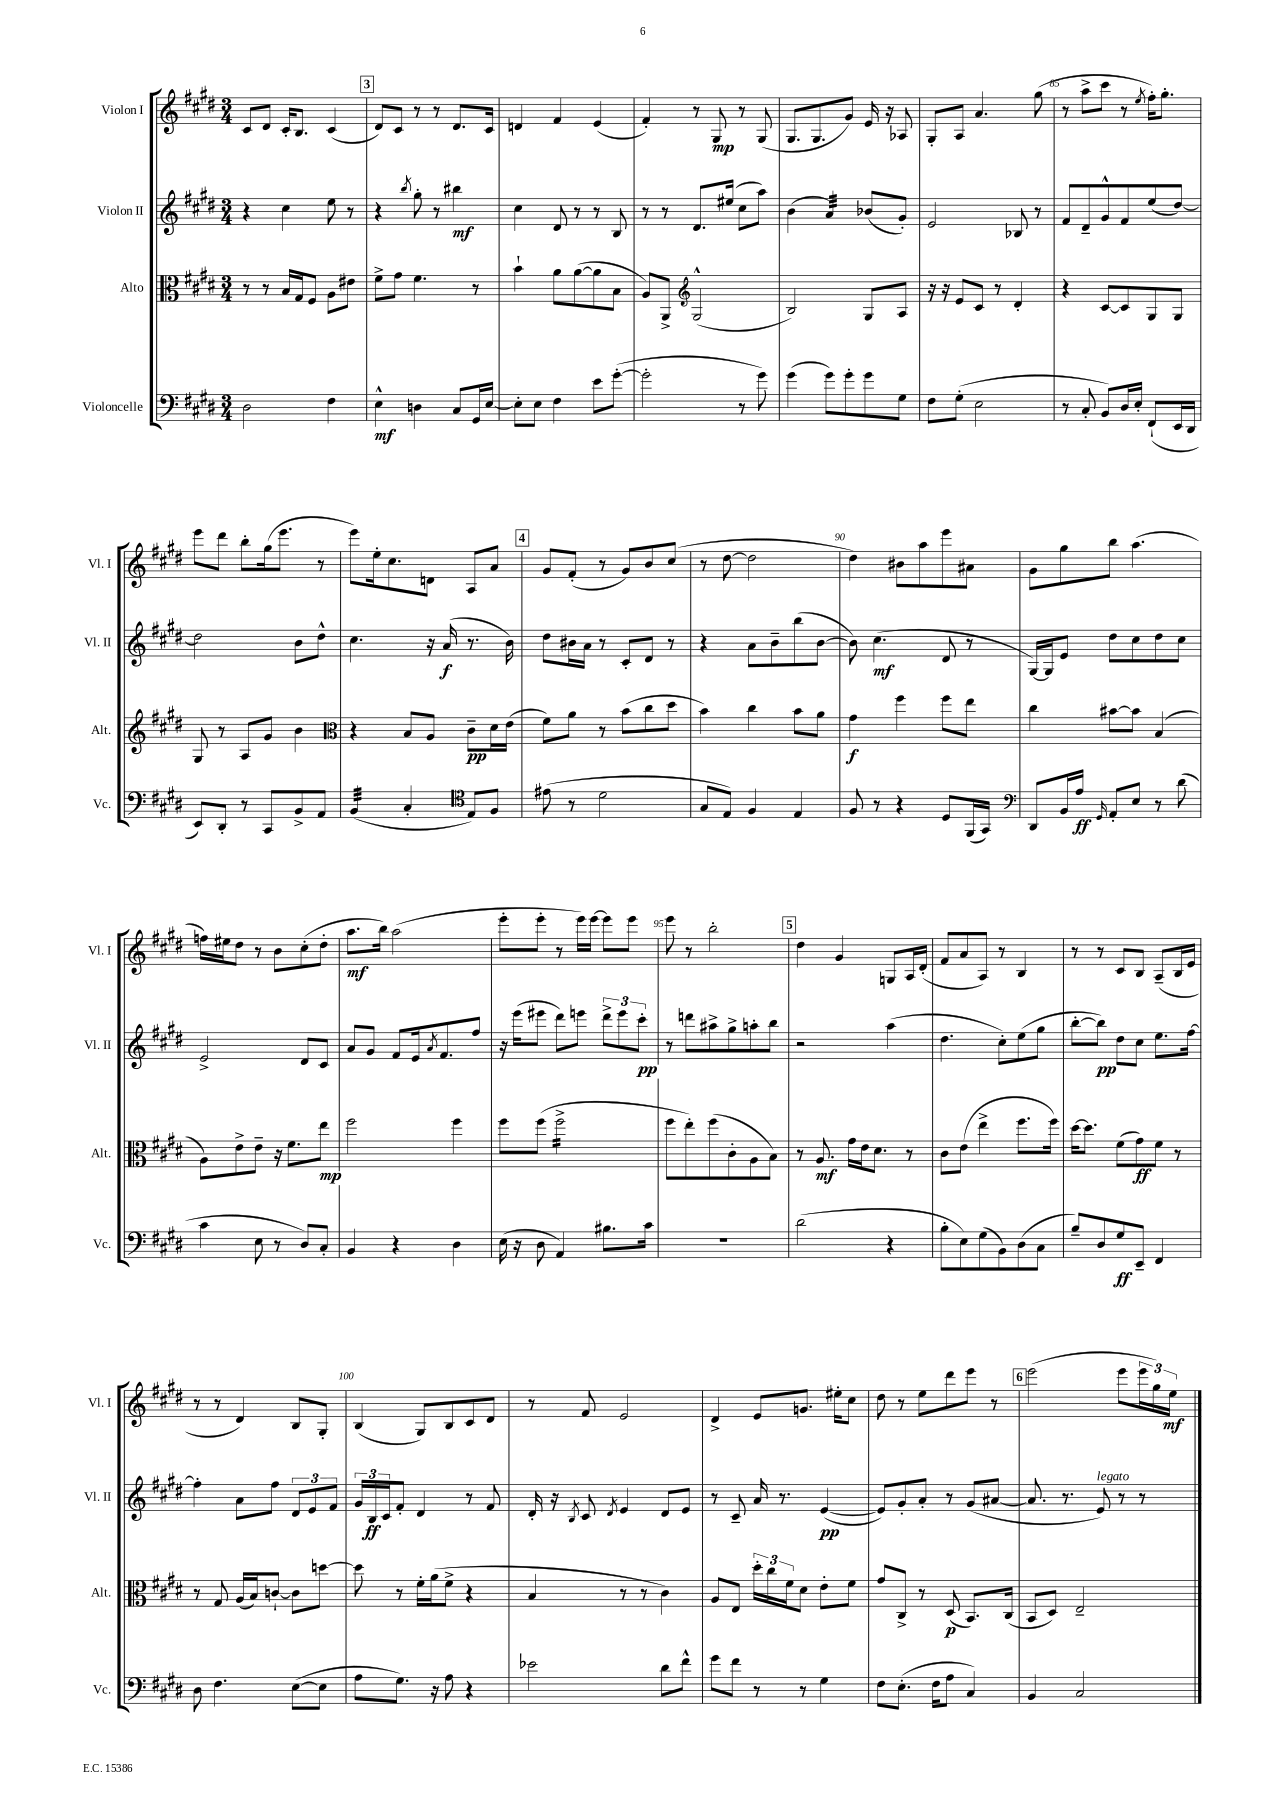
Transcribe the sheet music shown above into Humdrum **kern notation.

**kern	**kern	**kern	**kern
*staff4	*staff3	*staff2	*staff1
*clefF4	*clefC3	*clefG2	*clefG2
*k[f#c#g#d#]	*k[f#c#g#d#]	*k[f#c#g#d#]	*k[f#c#g#d#]
*M3/4	*M3/4	*M3/4	*M3/4
2D#	8r	4r	8c#
.	8r	.	8d#
.	16B	4cc#	16c#'
.	16G#	.	8.B
.	8F#	.	.
4F#	8A	8ee	(4c#
.	8e#	8r	.
=	=	=	=
4E^^	8f#^	4r	8d#)
.	8g#	.	8c#
.	.	8qbb	.
4D	4.f#	8gg#'	8r
.	.	8r	8r
8C#	.	4bb#	8.d#
16GG#	8r	.	.
[16E	.	.	16c#
=	=	=	=
8E']	4b`	4cc#	4d
8E	.	.	.
4F#	8a	8d#	4f#
.	([8a	8r	.
8e	8a]	8r	(4e
([8g#'	8B	8B	.
=	=	=	=
2g#']	8A)	8r	4f#')
.	8AA^	8r	.
*	*clefG2	*	*
.	(2G#^^	8.d#	8r
.	.	.	8G#
.	.	(16ee#	.
8r	.	8cc#	8r
8g#)	.	8aa)	(8G#
=	=	=	=
(4g#	2B)	(4b	8.G#
.	.	.	8.G#
8g#)	.	4a)	.
8g#'	.	.	8g#)
8g#	8G#	(8b-	16e
.	.	.	16r
8G#	8A	8g#')	8A-
=	=	=	=
8F#	16r	2e	8G#'
.	16r	.	.
(8G#'	8e	.	8A
2E	8c#	.	4.a
.	8r	.	.
.	4d#'	8B-	.
.	.	8r	(8gg#
=	=	=	=
8r	4r	8f#	8r
8C#'	.	8d#~	8aa^
8BB)	[8c#	8g#^^	8ccc#
16D#	8c#]	8f#	8r
16E'	.	.	.
.	.	.	8qee
(8FF#`	8G#	(8ee	16ff#')
.	.	.	8.gg#'
16EE	8G#	[8dd#)	.
16DD#	.	.	.
=	=	=	=
8EE)	8G#	2dd#]	8eee
8DD#'	8r	.	8ddd#
8r	8A	.	8bb'
8CC#	8g#	.	(16gg#
.	.	.	8.eee
8BB^	4b	8b	.
8AA	.	8dd#^^	8r
=	=	=	=
*	*clefC3	*	*
(4BB	4r	4.cc#	8eee)
.	.	.	16ee'
.	.	.	8.cc#
4C#'	8B	.	.
.	8A	16r	8d
.	.	(16a	.
*clefC4	*	*	*
8E)	8c#~	8.r	8A
8F#	16d#	.	8a
.	(16e	16b)	.
=	=	=	=
(8e#	8f#)	8dd#	8g#
8r	8a	16b#	(8f#'
.	.	16a	.
2d#	8r	8r	8r
.	(8b	8c#'	8g#)
.	8cc#	8d#	8b
.	8dd#	8r	(8cc#
=	=	=	=
8G#	4b)	4r	8r
8E)	.	.	[8dd#
4F#	4cc#	8a	2dd#]
.	.	8b~	.
4E	8b	(8bb	.
.	8a	[8b	.
=	=	=	=
8F#	4g#	8b])	4dd#)
8r	.	(4.cc#	.
4r	4ff#	.	8b#
.	.	.	8aa
8D#	8ff#	8d#	8eee
(16FF#	8ee	8r	8a#
16GG#)	.	.	.
=	=	=	=
*clefF4	*	*	*
8DD#	4cc#	[16G#)	8g#
.	.	16G#]	.
16BB	.	8e	8gg#
16A	.	.	.
16qqGG#	.	.	.
8AA'	[8b#	8dd#	8bb
8E	8b#]	8cc#	(4.aa
8r	(4B	8dd#	.
(8d#	.	8cc#	.
=	=	=	=
4c#	8A)	2e^	16ff)
.	.	.	16ee#
.	8e^	.	8dd#
8E	8e~	.	8r
8r	16r	.	8b
.	8.f#	.	.
8D#)	.	8d#	(8cc#'
8C#'	8ee	8c#	8dd#'
=	=	=	=
4BB	2ff#	8a	8.aa
.	.	8g#	.
.	.	.	16bb)
4r	.	8f#	(2aa
.	.	16e	.
.	.	8qa	.
.	.	8.f#	.
4D#	4ff#	.	.
.	.	8ff#	.
=	=	=	=
(16E	8ff#	16r	8eee'
16r	.	(16eee	.
8D#	(8ff#	8eee#	8eee'
4AA)	2ff#^	8ddd#)	8r
.	.	8eee	16eee)
.	.	.	[16eee
8.B#	.	12ddd#^	8eee]
.	.	12eee	.
.	.	.	8eee
.	.	12ccc#'	.
16c#	.	.	.
=	=	=	=
2.r	8ff#	8r	8eee
.	8ee')	8ddd	8r
.	(8ff#	8aa#^	2bb'
.	8c#'	8gg#^	.
.	8A	8aa'	.
.	8B)	8bb	.
=	=	=	=
(2d#	8r	2r	4dd#
.	8.A	.	.
.	.	.	4g#
.	16g#	.	.
.	16e	.	.
.	8.d#	.	.
4r	.	(4aa	8G
.	8r	.	16A
.	.	.	(16d#'
=	=	=	=
8B'	8c#	4.dd#	8f#
8E)	(8e	.	8a
(8G#	4ee^	.	8A)
8BB)	.	8cc#')	8r
(8D#	8.ff#	(8ee	4B
8C#	.	8gg#	.
.	16ff#)	.	.
=	=	=	=
8B~)	[16dd#	[8bb'	8r
.	8.dd#]	.	.
8D#	.	8bb])	8r
8G#	(8f#	8dd#	8c#
8EE~	8g#)	8cc#	8B
4FF#	8f#	8.ee	(8A~
.	8r	.	16B
.	.	[16ff#	16e
=	=	=	=
8D#	8r	4ff#']	8r
4.F#	8G#	.	8r
.	(16A	8a	4d#)
.	16B)	.	.
.	[8c`	8ff#	.
([8E	8c]	12d#	8B
.	.	12e	.
8E]	[8dd	.	8G#'
.	.	12f#	.
=	=	=	=
8A	8dd]	24g#	(4B
.	.	24B	.
.	.	24c#	.
8.G#)	8r	8f#'	.
.	16f#'	4d#	8G#)
16r	(16a	.	.
8A	8f#^	.	8B
4r	4r	8r	8c#
.	.	8f#	8d#
=	=	=	=
2e-	4B	16d#'	8r
.	.	16r	.
.	.	8qB	.
.	.	8c#	8f#
.	.	8qd#	.
.	8r	4e	2e
.	8r	.	.
8d#	4c#)	8d#	.
8f#^^	.	8e	.
=	=	=	=
8g#	8A	8r	4d#^
8f#	8E	8c#~	.
8r	24dd#'	16a	8e
.	24cc#	.	.
.	.	8.r	.
.	24f#	.	.
8r	8d#	.	8.g
4G#	8e'	([4e	.
.	.	.	16ee#'
.	8f#	.	8cc#
=	=	=	=
8F#	8g#	8e])	8dd#
(8.E'	8C#^	8g#'	8r
.	8r	8a'	8ee
16F#	.	.	.
8A	(8D#	8r	8ddd#
4C#)	8.BB)	(8g#	8eee
.	.	[8a#	8r
.	(16C#	.	.
=	=	=	=
4BB	8BB	8.a#]	(2eee
.	8D#)	.	.
.	.	8.r	.
2C#	2E~	.	.
.	.	8e)	.
.	.	8r	8eee
.	.	8r	24eee
.	.	.	24gg#)
.	.	.	24ee
==	==	==	==
*-	*-	*-	*-
